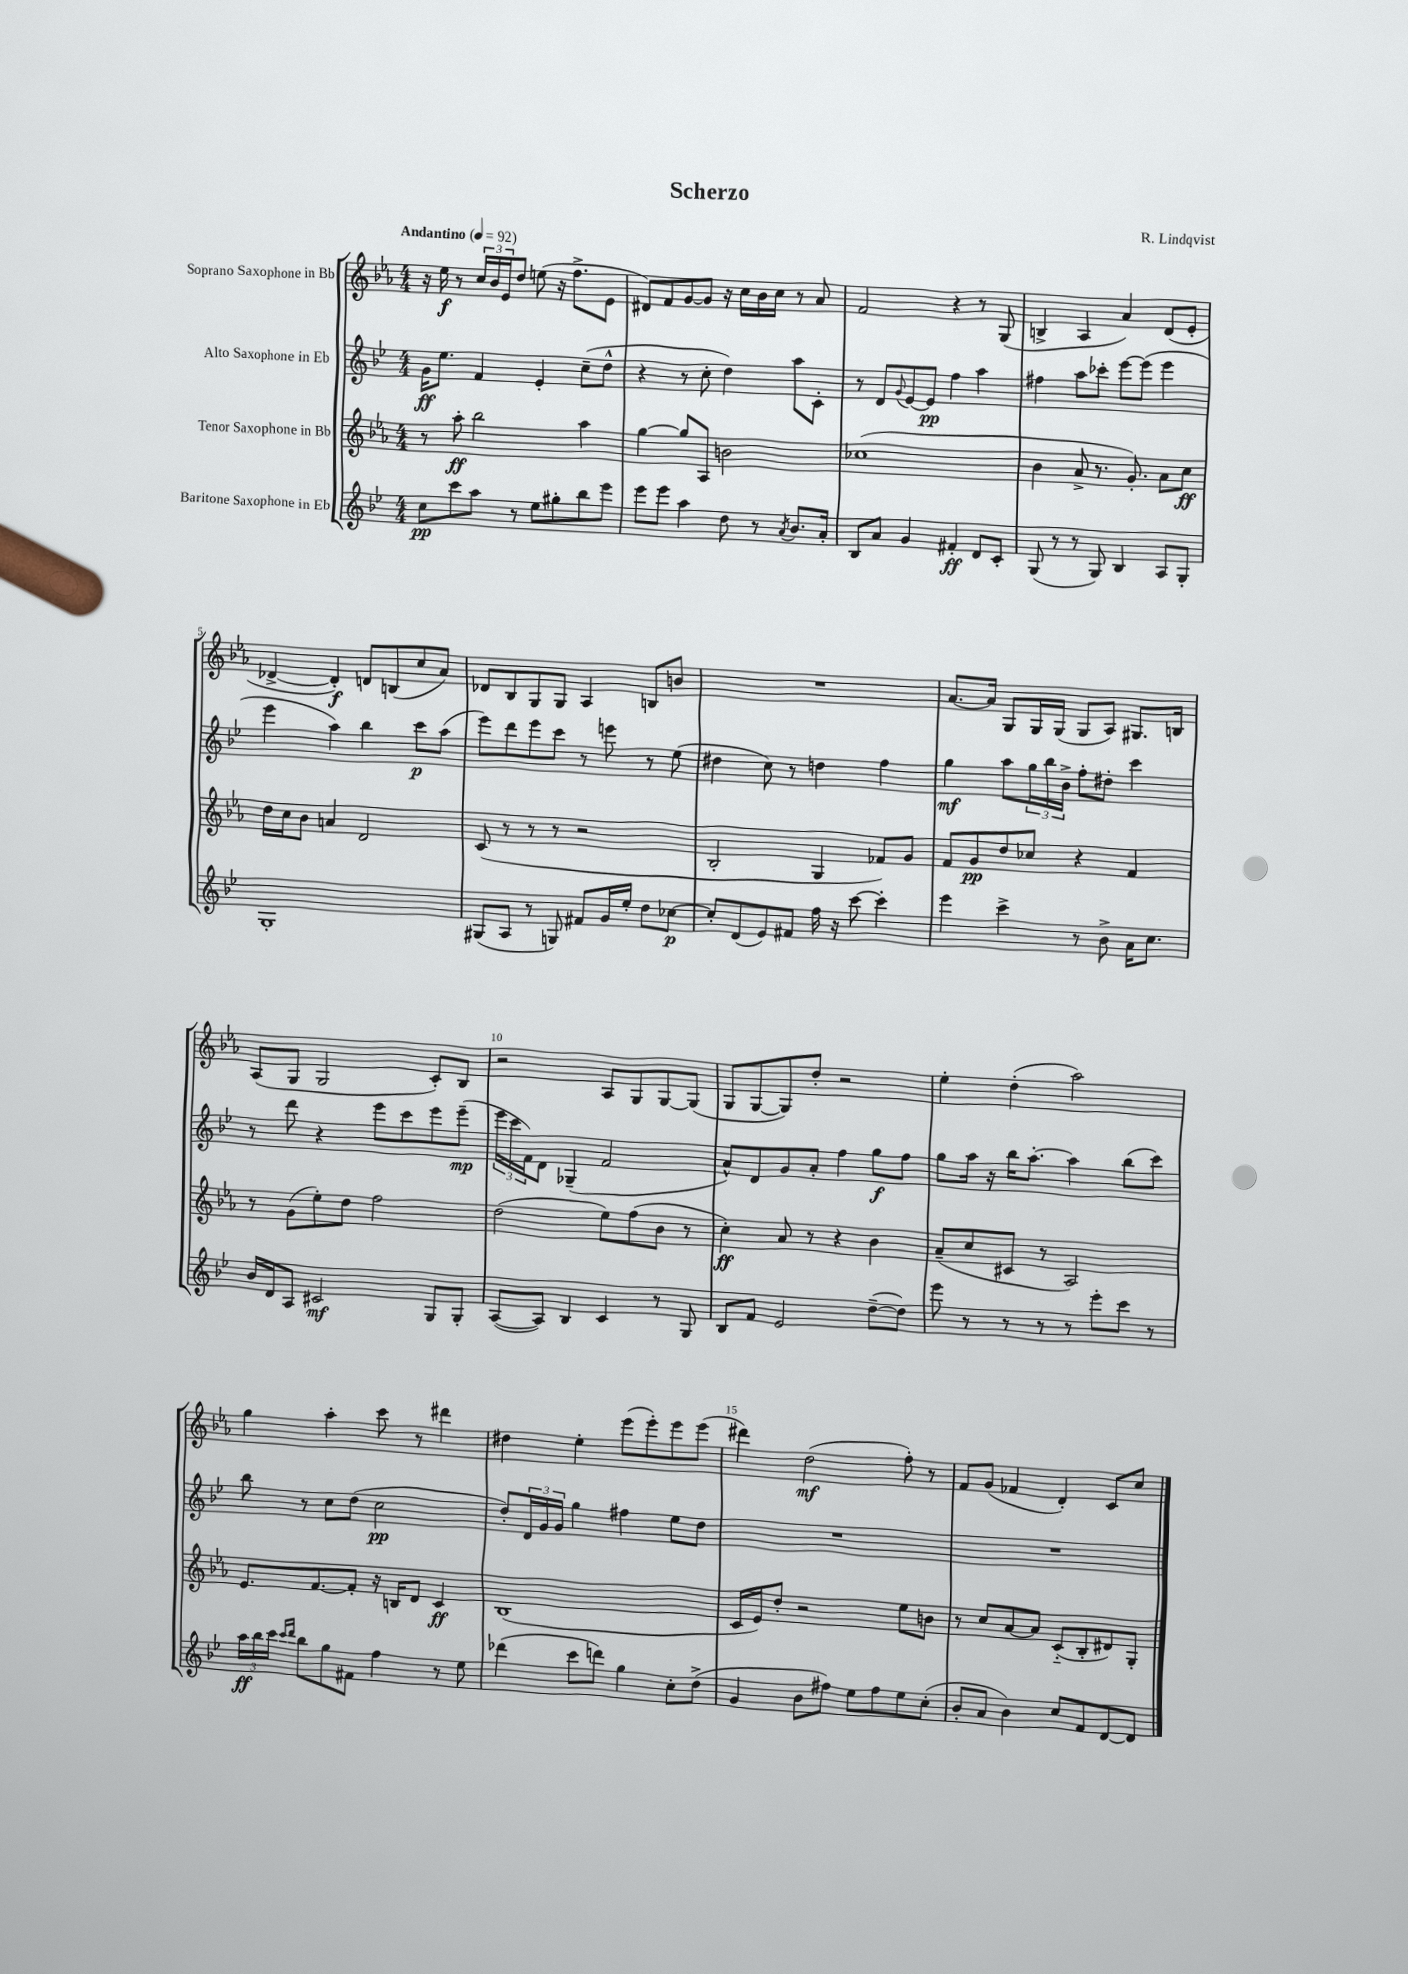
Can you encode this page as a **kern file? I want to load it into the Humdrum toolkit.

**kern	**kern	**kern	**kern
*staff4	*staff3	*staff2	*staff1
*clefG2	*clefG2	*clefG2	*clefG2
*k[b-e-]	*k[b-e-a-]	*k[b-e-]	*k[b-e-a-]
*M4/4	*M4/4	*M4/4	*M4/4
*MM92	*MM92	*MM92	*MM92
8cc	8r	16g	16r
.	.	8.ee-	16ee-
8ccc	8aa-'	.	8r
8aa	2bb-	4f	24cc
.	.	.	24b-
.	.	.	24e-
8r	.	.	8dd
8ee-	.	4e-'	(8ee
8gg#'	.	.	16r
.	.	.	8.ff^
8bb-	4aa-	(8cc~	.
8eee-	.	8dd^^	8e-
=	=	=	=
8eee-	[4gg	4r	8d#)
8eee-	.	.	8f
4aa	8gg]	8r	[8g
.	8A-	8cc'	8g]
8dd	2b	4dd)	16r
.	.	.	16cc
8r	.	.	16b-
.	.	.	16cc
8qa	.	.	.
8.b-	.	8aa	8r
.	.	8c'	8a-
16a'	.	.	.
=	=	=	=
8B-	(1cc-	8r	2f
8a	.	8d	.
.	.	8qqg	.
4g	.	[8e-	.
.	.	8e-]	.
4f#'	.	4ff	4r
8d	.	4aa	8r
8c'	.	.	(8G
=	=	=	=
(8G	4b-	4ff#	4B^
8r	.	.	.
8r	8a-^	8aa	4A-
8G)	8.r	8ccc-'	.
4B-	.	[8eee-	4a-)
.	8.g')	.	.
.	.	(8eee-]	.
8A	8a-	4eee-	(8d
8G'	8cc	.	8e-'
=	=	=	=
1G'	16dd	4eee-	[4d-^
.	16cc	.	.
.	8b-	.	.
.	4a	4aa)	4d-'])
.	2d	4bb-	8d
.	.	.	(8B
.	.	8ccc	8cc
.	.	(8aa	8a-)
=	=	=	=
(8G#	(8c	8eee-)	8d-
8A	8r	8ddd	8B-
8r	8r	8eee-	8G
8G)	8r	8ccc	8G
8f#	2r	8r	4A-
16g	.	8eee	.
16ee-'	.	.	.
8dd	.	8r	8B
[8cc-	.	(8ee-	8b
=	=	=	=
8cc-']	2B-'	4dd#	1r
(8d	.	.	.
8e-)	.	8cc)	.
8f#	.	8r	.
16ff	4G	4dd	.
16r	.	.	.
[8ccc	.	.	.
4ccc']	8f-)	4ff	.
.	8g	.	.
=	=	=	=
4eee-	8f	4gg	[8.a-
.	8g	.	.
.	.	.	16a-]
4ccc^	8dd	8aa	8G
.	8cc-	24gg	16G
.	.	24bb-	.
.	.	.	(16G
.	.	24b-^	.
8r	4r	8ff'	8G
8b-^	.	8dd#'	8A-)
16a	4f	4ccc	8.G#
8.cc	.	.	.
.	.	.	16B
=	=	=	=
16b-	8r	8r	(8A-
16d	.	.	.
8A	(8g	8ddd	8G
2c#	8ee-')	4r	2G
.	8dd	.	.
.	2ff	8eee-	.
.	.	8ccc	.
8G	.	8eee-	8c')
8G'	.	(8eee-~	8B-
=	=	=	=
([8A	(2dd	24eee-	2r
.	.	24ccc	.
.	.	24f)	.
8A])	.	8d	.
4B-	.	(4G-~	.
4c	8ee-)	2f	8A-
.	(8ff	.	8G
8r	8b-	.	[8G
8G	8r	.	(8G]
=	=	=	=
8B-	4cc')	8a^^)	8G
8f	.	8d	[8G
2e-	8a-	8g	8G])
.	8r	8a'	8dd'
.	4r	4ff	2r
([8dd~	4b-	8gg	.
8dd])	.	8ff	.
=	=	=	=
8eee-	(8a-~	8gg	4ee-'
8r	8cc	16aa	.
.	.	16r	.
8r	8c#	16bb-	(4dd'
.	.	[8.aa'	.
8r	8r	.	.
8r	2A-)	4aa]	2aa-)
8eee-'	.	.	.
8ccc	.	(8bb-	.
8r	.	8ccc)	.
=	=	=	=
24aa	8.e-	8bb-	4gg
24bb-	.	.	.
24ccc	.	.	.
16qqccc	.	.	.
16qqddd	.	.	.
8bb-	.	8r	.
.	[8.f	.	.
8gg	.	8cc	4aa-'
8f#	8f']	(8dd	.
4ff	16r	2cc	8ccc
.	16B	.	.
.	8d	.	8r
8r	4c	.	4ddd#
8ee-	.	.	.
=	=	=	=
(4ddd-	(1B-	8dd')	4dd#
.	.	24d	.
.	.	24g	.
.	.	24g	.
8ccc	.	4gg	4ee-'
8ddd)	.	.	.
4gg	.	4ff#	(8eee-
.	.	.	8eee-')
8cc'	.	8ee-	8eee-
(8dd^	.	8dd	(8eee-
=	=	=	=
4g	16c	1r	4ddd#)
.	16e-)	.	.
.	8dd'	.	.
8b-	2r	.	(2dd
8ff#)	.	.	.
8ee-	.	.	.
8ff#	.	.	.
8ee-	8ee-	.	8ff')
(8cc'	8b	.	8r
=	=	=	=
8b-'	8r	1r	8f
8a	8cc	.	(8g
4b-)	[8a-	.	4f-
.	8a-]	.	.
8cc	(8c'~	.	4d')
8f	8B-'	.	.
[8d	8d#)	.	8c
8d]	8G'	.	8cc
==	==	==	==
*-	*-	*-	*-
